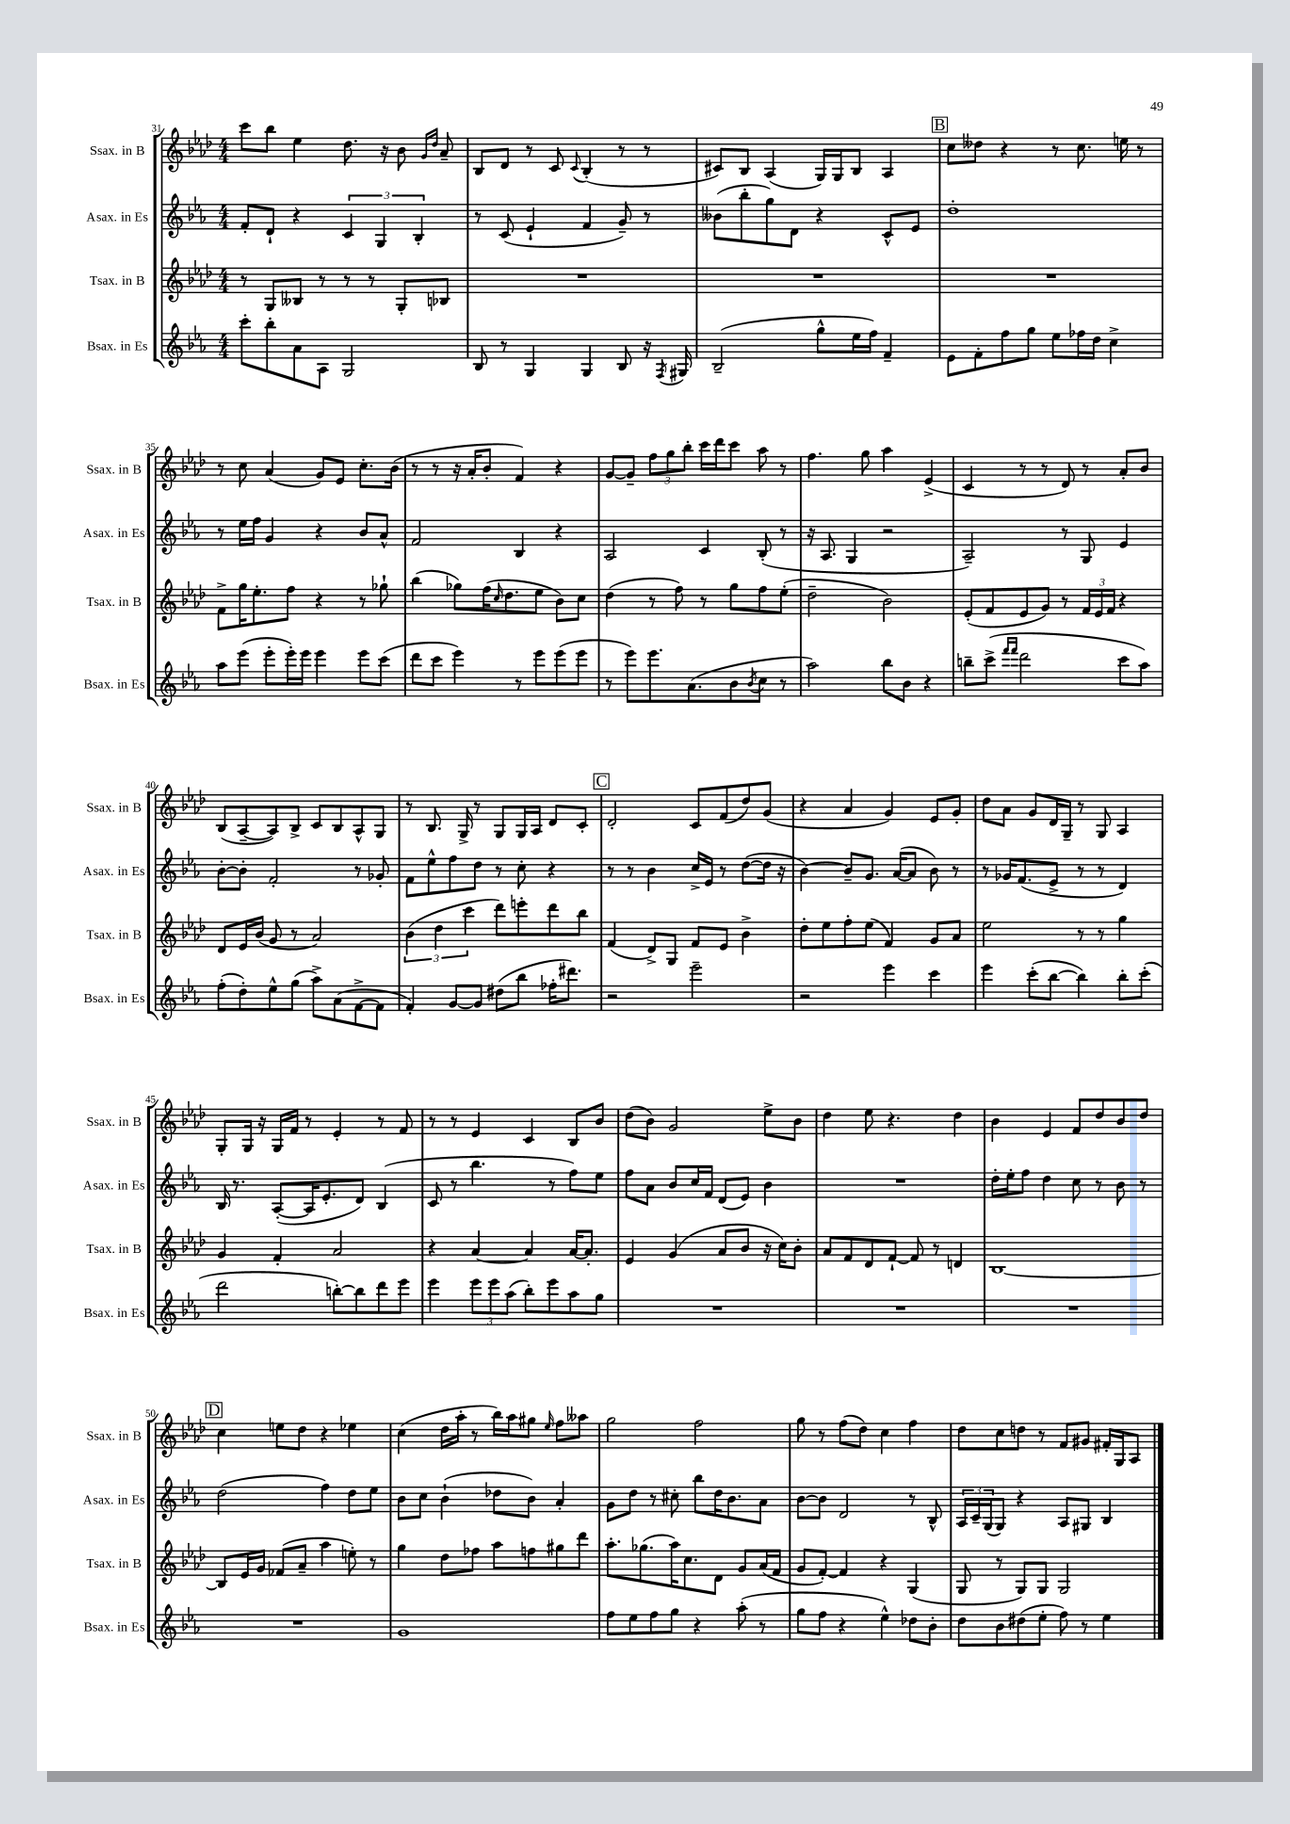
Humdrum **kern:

**kern	**kern	**kern	**kern
*part4	*part3	*part2	*part1
*staff4	*staff3	*staff2	*staff1
*I"Bsax. in Es	*I"Tsax. in B	*I"Asax. in Es	*I"Ssax. in B
*I'Bsax. in Es	*I'Tsax. in B	*I'Asax. in Es	*I'Ssax. in B
*clefG2	*clefG2	*clefG2	*clefG2
*k[b-e-a-]	*k[b-e-a-d-]	*k[b-e-a-]	*k[b-e-a-d-]
*M4/4	*M4/4	*M4/4	*M4/4
=31	=31	=31	=31
8ccc'\L	8r	8f'/L	8ccc\L
8bb-'\	8G/L	8d`/J	8bb-\J
8a-\	8B--X/J	4r	4ee-\
8A-\J	8r	.	.
2G/	8r	6c/	8.dd-\
.	8r	.	.
.	.	6G/	.
.	.	.	16r
.	8G'/L	.	8b-\
.	.	6B-'/	.
.	.	.	16qqg/LL
.	.	.	16qqdd-/JJ
.	8B-X/J	.	8a-~/
=32	=32	=32	=32
8B-/	1r	8r	8B-/L
8r	.	(8c/	8d-/J
4G/	.	4e-`/	8r
.	.	.	8c/
.	.	.	8qqc/
4G/	.	4f/	(4B-'/
8B-/	.	8g~/)	8r
16r	.	8r	8r
8qF/	.	.	.
16G#X/	.	.	.
=33	=33	=33	=33
(2B-~/	1r	(8b--X\L	8c#X/L)
.	.	8bb-'\	8B-/J
.	.	8gg\)	(4A-/
.	.	8d\J	.
8gg^^\L	.	4r	16G/LL)
.	.	.	16G/J
16ee-\L	.	.	8B-/J
16ff\JJ)	.	.	.
4f~/	.	8c^^/L	4A-/
.	.	8e-/J	.
!!LO:REH:place=s1:t=B
=34	=34	=34	=34
8e-\L	1r	1dd'	8cc\L
8f'\	.	.	8dd--X\J
8ff\	.	.	4r
8gg\J	.	.	.
8ee-\L	.	.	8r
16ff-X\L	.	.	8.cc\
16dd\JJ	.	.	.
4cc^\	.	.	.
.	.	.	16een\
.	.	.	8r
!!LO:LB:g=z
=35	=35	=35	=35
8aa-\L	8f^\L	8r	8r
(8eee-\J	16gg\K	16ee-\LL	8cc\
.	8.ee-'\	16ff\JJ	.
8eee-'\L	.	4g/	(4a-/
16eee-'\L)	8ff\J	.	.
16eee-\JJ	.	.	.
4eee-\	4r	4r	8g/L)
.	.	.	8e-/J
8eee-\L	8r	8b-/L	8.cc'\L
(8ccc\J	8gg-X`\	8a-^^/J	.
.	.	.	(16b-\Jk
=36	=36	=36	=36
8ddd\L	(4bb-\	2f/	8r
8ccc\J	.	.	8r
4eee-\)	8gg-X\L)	.	16r
.	.	.	16a-'/KL
.	(16ff\K	.	8b-'/J
.	16qqcc/	.	.
.	8.dd-\	.	.
8r	.	4B-/	4f/)
8eee-\L	8ee-\J	.	.
(8eee-\	8b-\L)	4r	4r
8eee-\J	8cc\J	.	.
=37	=37	=37	=37
8r	(4dd-\	2A-/	[8g/L
8eee-\L)	.	.	8g~/J]
8.eee-\	8r	.	12ff\L
.	.	.	12gg\
.	8ff\)	.	.
.	.	.	12bb-'\J
(8.a-\	.	.	.
.	8r	4c/	16ccc\LL
.	.	.	16ddd-\J
8b-\	8gg\L	.	8ccc\J
8qb-/	.	.	.
8cc\J	8ff\	(8B-'/	8aa-\
8r	(8ee-'\J	8r	8r
=38	=38	=38	=38
2aa-\)	2dd-~\	16r	4.ff\
.	.	8.A-/	.
.	.	4G/	.
.	.	.	8gg\
8bb-\L	2b-\)	2r	4aa-\
8b-\J	.	.	.
4r	.	.	(4e-^/
=39	=39	=39	=39
8bbn~\L	(8e-'/L	2A-~/)	4c/
(8ccc^\J	8f/	.	.
16qqfff/LL	.	.	.
16qqfff/JJ	.	.	.
2ddd\	8e-/	.	8r
.	8g/J)	.	8r
.	8r	8r	8d-/)
.	24f/LL	8G/	8r
.	24e-/	.	.
.	24f/JJ	.	.
8ccc\L	4r	4e-/	8a-'/L
8aa-\J)	.	.	8b-/J
!!LO:LB:g=z
=40	=40	=40	=40
(8ff'\L	8d-/L	[8b-'\L	(8B-/L
8dd'\)	16e-/L	8b-'\J]	[8A-~/
.	(16b-/JJ	.	.
8ee-^^\	8g/	2f'/	8A-/])
(8gg\J	8r	.	8B-^/J
8aa-^\L)	2a-/)	.	8c/L
(8a-\	.	.	8B-/
[8f^\	.	8r	8A-^^/
8f\J]	.	8g-X'/	8G/J
=41	=41	=41	=41
4f'/)	(6b-\	8f\L	8r
.	.	8ee-^^\	8.B-/
.	6dd-\	.	.
[8g/L	.	8ff\	.
.	.	.	16G^/
.	6ccc\	.	.
8g/J]	.	8dd\J	8r
(8dd#X\L	8ddd-\L)	8r	8G/L
8bb-\J	8eeen'\	8cc'\	16G/L
.	.	.	16A-/JJ
16ff-X'\KL	8ddd-\	4r	8d-/L
8.ddd#X\J)	.	.	.
.	8bb-\J	.	8c'/J
!!LO:REH:place=s1:t=C
=42	=42	=42	=42
2r	(4f/	8r	2d-'/
.	.	8r	.
.	8d-^/L)	4b-\	.
.	8G/J	.	.
2eee-~\	8f/L	16cc^/LL	8c/L
.	.	16e-/JJ	.
.	8e-/J	8r	(8f/
.	4b-^\	([8dd\L	8dd-/)
.	.	16dd\Jk]	(8g/J
.	.	16r	.
=43	=43	=43	=43
2r	8dd-'\L	[4b-\)	4r
.	8ee-\	.	.
.	8ff'\	8b-~/L]	4a-/
.	(8ee-\J	8.g/J	.
4eee-\	4f/)	.	4g/)
.	.	([16a-/KL	.
.	.	8a-/J]	.
4ccc\	8g/L	8b-\)	8e-/L
.	8a-/J	8r	8g'/J
=44	=44	=44	=44
4eee-\	2ee-\	8r	8dd-\L
.	.	16g-X/KL	8a-\J
.	.	(8.f/	.
(8ccc'\L	.	.	8g/L
[8bb-\J	.	8e-^/J	16d-/L
.	.	.	16G~/JJ
4bb-\])	8r	8r	8r
.	8r	8r	8G/
8bb-'\L	4gg\	4d/)	4A-/
(8ccc'\J	.	.	.
!!LO:LB:g=z
=45	=45	=45	=45
2ddd\	4g/	16B-/	8G'/L
.	.	8.r	.
.	.	.	16G/Jk
.	.	.	16r
.	4f'/	([8A-'/L	16G/LL
.	.	.	16f/JJ
.	.	16A-/K]	8r
.	.	8.e-'/	.
[8bbn'\L)	2a-/	.	4e-'/
8bb\]	.	8d/J)	.
8ddd\	.	(4B-/	8r
8eee-\J	.	.	8f/
=46	=46	=46	=46
4eee-\	4r	8c/	8r
.	.	8r	8r
12eee-\L	[4a-/	4.bb-\	4e-/
12eee-\	.	.	.
(12aa-\J	.	.	.
8bb-'\L)	4a-/]	.	4c/
8eee-\	.	8r	.
8aa-\	[16a-/KL	8ff\L)	8B-/L
.	8.a-'/J]	.	.
8gg\J	.	8ee-\J	8b-/J
=47	=47	=47	=47
1r	4e-/	8ff\L	(8dd-\L
.	.	8a-\J	8b-\J)
.	(4g/	8b-/L	2g/
.	.	16cc/L	.
.	.	16f/JJ	.
.	8a-/L	(8d/L	.
.	8b-/J	8e-/J)	.
.	16r	4b-\	8ee-^\L
.	16cc\KL)	.	.
.	8b-'\J	.	8b-\J
=48	=48	=48	=48
1r	8a-/L	1r	4dd-\
.	8f/	.	.
.	8d-/	.	8ee-\
.	[8f`/J	.	4.r
.	8f/]	.	.
.	8r	.	.
.	4dn/	.	4dd-\
=49	=49	=49	=49
1r	[1B-	16dd'\LL	4b-\
.	.	16ee-'\J	.
.	.	8ff\J	.
.	.	4dd\	4e-/
.	.	8cc\	8f/L
.	.	8r	8dd-/
.	.	8b-\	8b-/
.	.	8r	8dd-/J
!!LO:LB:g=z
!!LO:REH:place=s1:t=D
=50	=50	=50	=50
1r	8B-/L]	(2dd\	4cc\
.	16e-/L	.	.
.	16g/JJ	.	.
.	(8f-X/L	.	8een\L
.	8a-~/J	.	8dd-\J
.	4aa-\	4ff\)	4r
.	8een'\)	8dd\L	4ee-X\
.	8r	8ee-\J	.
=51	=51	=51	=51
1g	4gg\	8b-\L	(4cc\
.	.	8cc\J	.
.	8dd-\L	(4b-`\	16dd-\LL
.	.	.	16aa-'\JJ
.	8ff-X\J	.	8r
.	8aa-\L	8dd-X\L	16bb-\LL)
.	.	.	16aa-\J
.	8ffn\	8b-\J)	8gg#X\J
.	.	.	16qqee-/
.	8gg#X\	4a-'/	8ff\L
.	8ddd-\J	.	8aa--X\J
=52	=52	=52	=52
8ff\L	8.aa-'\L	8g\L	2gg\
8ee-\	.	8dd\J	.
.	(8.gg-X\	.	.
8ff\	.	8r	.
8gg\J	16aa-\K)	8cc#X'\	.
.	8.cc\	.	.
4r	.	8bb-\L	2ff\
.	8d-\J	16dd\K	.
.	.	8.b-\	.
(8aa-'\	8g/L	.	.
8r	(16a-/L	8a-\J	.
.	16f/JJ	.	.
=53	=53	=53	=53
8gg\L	8g/L	[8b-\L	8gg\
8ff\J	[8f'/J)	8b-\J]	8r
4r	4f/]	2d/	(8ff\L
.	.	.	8dd-\J)
4ee-^^\)	4r	.	4cc\
8dd-X\L	(4G/	8r	4ff\
8b-'\J	.	8B-^^/	.
=54	=54	=54	=54
8dd\L	8G/	24A-/LL	8dd-\L
.	.	24c~/	.
.	.	(24G/J	.
8b-\	8r	8G/J)	8cc\
(8dd#X\	8G/L)	4r	8ddn\J
8ee-'\J	8G/J	.	8r
8ff\)	2G/	8A-/L	8f/L
8r	.	8G#X/J	8g#X/J
4ee-\	.	4B-/	16f#X'/LL
.	.	.	16G/J
.	.	.	8A-/J
==	==	==	==
*-	*-	*-	*-
